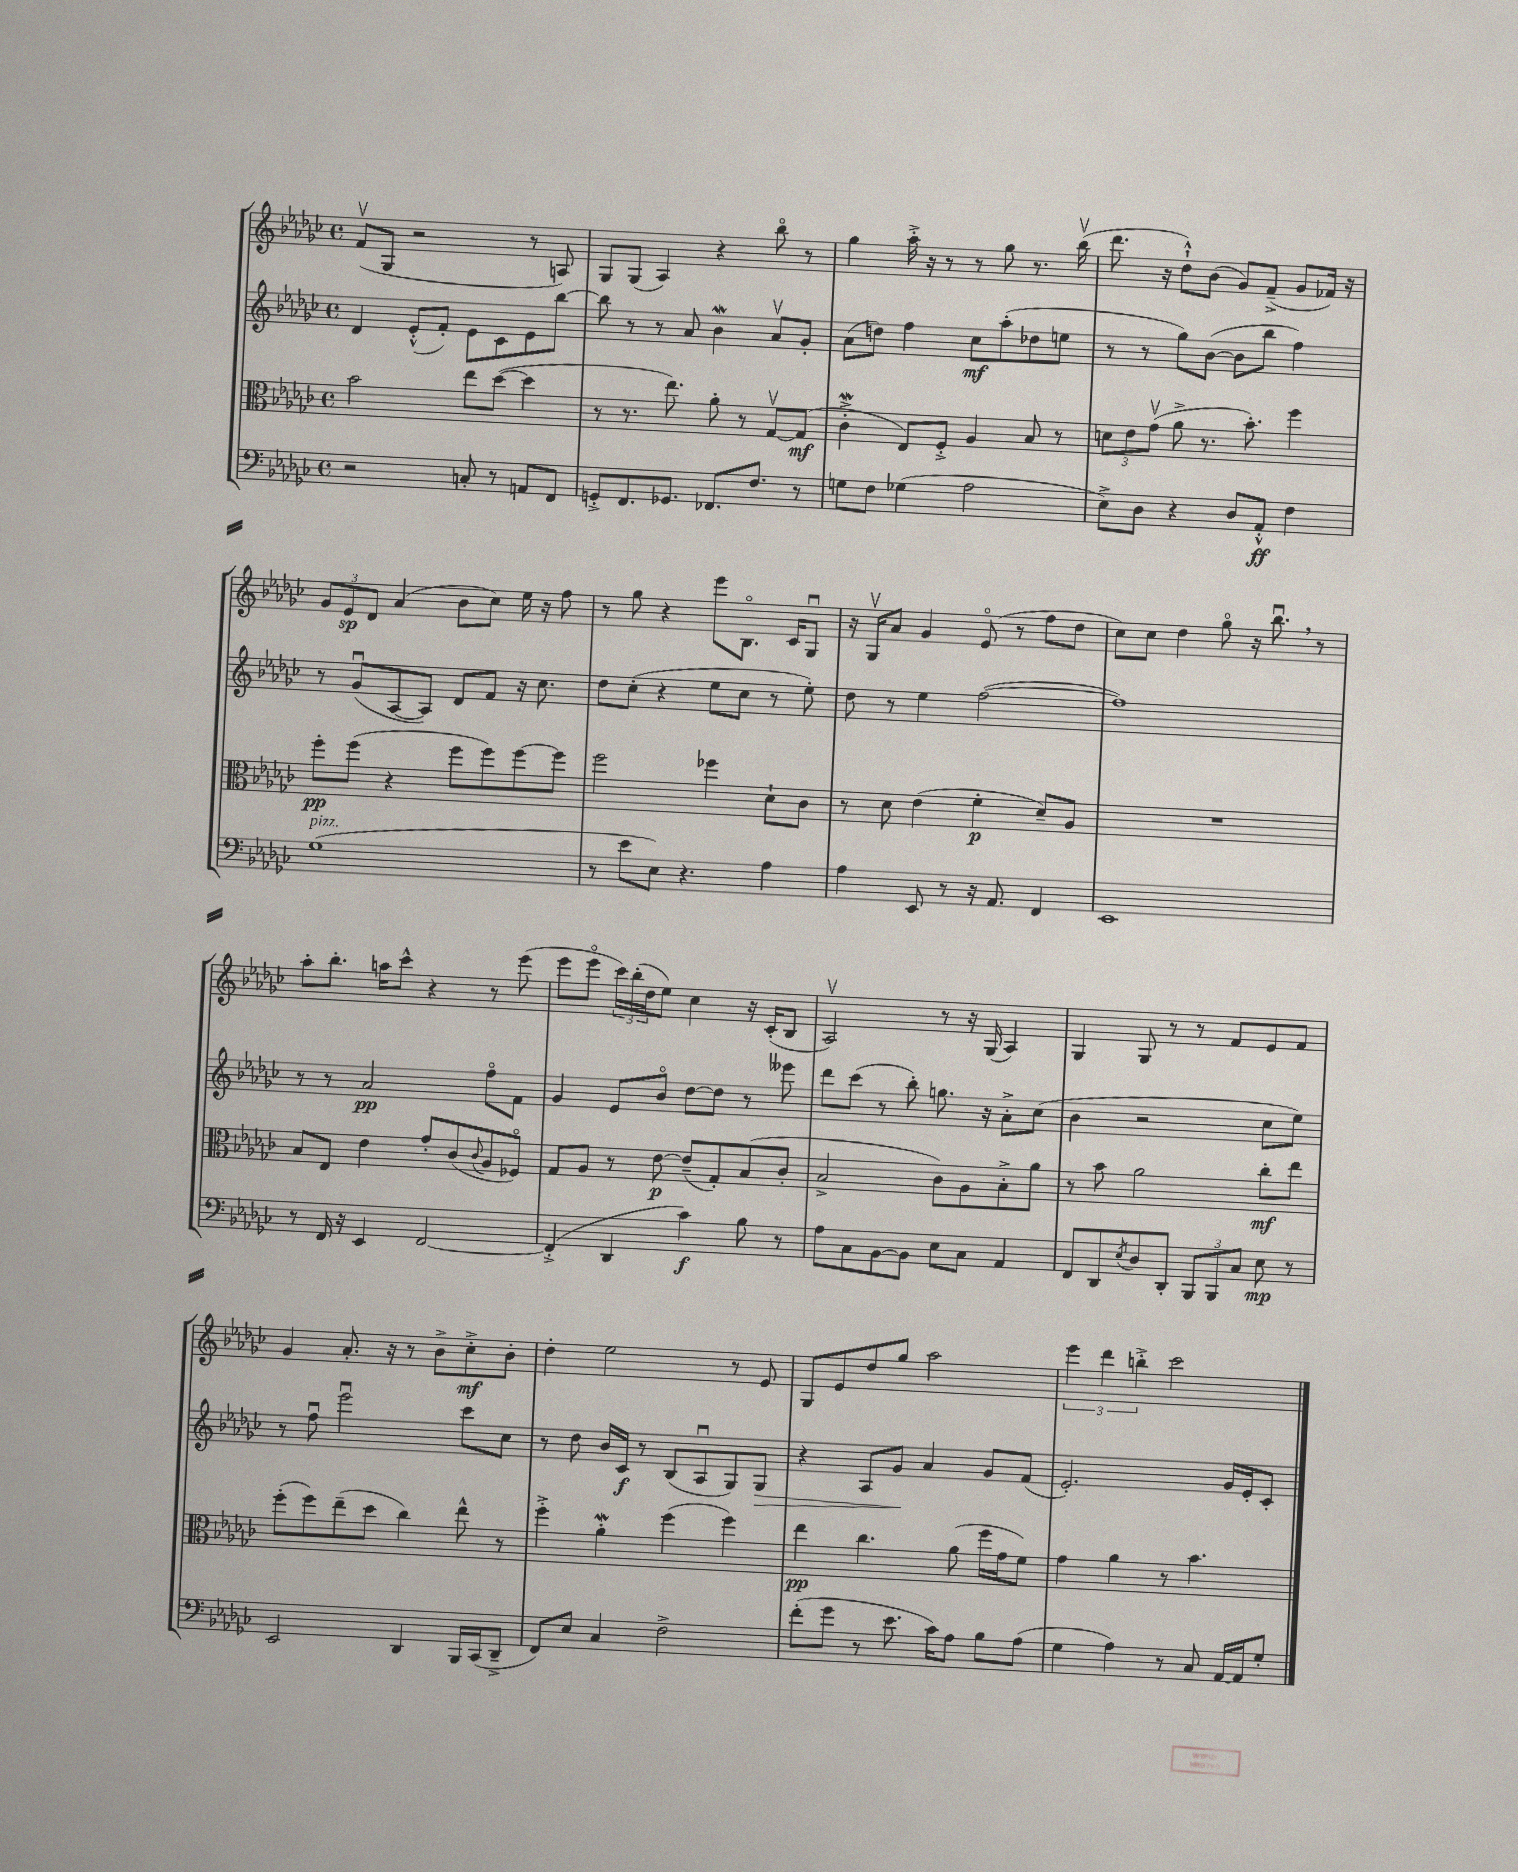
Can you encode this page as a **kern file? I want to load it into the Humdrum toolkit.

**kern	**kern	**kern	**kern
*staff4	*staff3	*staff2	*staff1
*clefF4	*clefC3	*clefG2	*clefG2
*k[b-e-a-d-g-c-]	*k[b-e-a-d-g-c-]	*k[b-e-a-d-g-c-]	*k[b-e-a-d-g-c-]
*M4/4	*M4/4	*M4/4	*M4/4
*met(c)	*met(c)	*met(c)	*met(c)
2r	2b-	4d-	(8fv
.	.	.	8G-
.	.	(8e-'^^	2r
.	.	8f')	.
8C'	8ee-	8e-	.
8r	([8dd-	8c-	.
8AA	4dd-]	8e-	8r
8FF	.	[8bb-	8A)
=	=	=	=
8GG'^	8r	8bb-]	8G-
8.FF	8.r	8r	(8G-
.	.	8r	4A-)
8.GG-	8.ee-)	.	.
.	.	8a-	.
8.FF-	8a-'	4b-	4r
.	8r	.	.
8.F	.	.	.
.	[8G-v	8a-v	8bb-o
8r	(8G-]	8g-'	8r
=	=	=	=
8G	4c-'^	(8a-	4gg-
8F	.	8dd)	.
(4G-	8E-)	4ff	16aa-'^
.	.	.	16r
.	8F'^	.	8r
2A-	4A-	8cc-	8r
.	.	(8aa-'	8gg-
.	8B-	8dd-	8.r
.	8r	8ee	.
.	.	.	(16bb-v
=	=	=	=
8E-^)	12d	8r	8.ddd-
.	12e-	.	.
8D-	.	8r	.
.	(12g-v	.	.
.	.	.	16r
4r	8a-^	8gg-)	8dd-`^^)
.	8.r	([8b-	(8b-
8D-	.	8b-]	8g-)
.	8.b-')	.	.
8AA-'^^	.	8bb-	(8f~^
4F	4ff	4ff)	8g-
.	.	.	16f-)
.	.	.	16r
=	=	=	=
(1G-	8ff'	8r	12g-
.	.	.	12e-
.	(8ff	(8g-u	.
.	.	.	12d-
.	4r	[8A-	(4a-
.	.	8A-])	.
.	8ff	8d-	8b-
.	8ff)	8f	8cc-)
.	[8ff	16r	16ee-
.	.	8.cc-	16r
.	8ff]	.	8ff
=	=	=	=
8r	2ff	8dd-	8r
8e-	.	(8cc-'	8gg-
8E-)	.	4r	4r
4.r	.	.	.
.	4ff-	8ee-	8eee-
.	.	8cc-	8.B-o
4A-	8d-`	8r	.
.	.	.	16c-
.	8c-	8ee-')	8G-u
=	=	=	=
4A-	8r	8dd-	16r
.	.	.	16G-v
.	8d-	8r	8a-
8EE-	(4e-	4ee-	4g-
8r	.	.	.
16r	4f'	([2ff	(8e-o
8.AA-	.	.	.
.	.	.	8r
4FF	8d-~)	.	8ff
.	8A-	.	8dd-
=	=	=	=
1EE-	1r	1ff])	8cc-)
.	.	.	8cc-
.	.	.	4dd-
.	.	.	8gg-o
.	.	.	16r
.	.	.	8.bb-u
.	.	.	8r
=	=	=	=
8r	8B-	8r	8aa-'
16FF	8E-	8r	8.bb-'
16r	.	.	.
4EE-	4e-	2a-	.
.	.	.	16aa
.	.	.	8ccc-^^
[2FF	8g-'	.	4r
.	(8c-	.	.
.	8qqc-	.	.
.	8A-	8ffo	8r
.	8F-o)	8f	(8eee-
=	=	=	=
(4FF'^]	8G-	4g-	8eee-
.	8A-	.	8eee-o
4DD-	8r	8e-	24ccc-)
.	.	.	(24bb-'
.	.	.	24dd-
.	[8e-	8b-o	8ee-)
4c-)	(8e-~]	[8dd-	4cc-
.	8G-')	8dd-]	.
8B-	(8B-	8r	16r
.	.	.	(16c-'
8r	8c-'	8eee--	8B-
=	=	=	=
8A-	2B-^	8ddd-	2A-v)
8C-	.	(8ccc-	.
[8BB-	.	8r	.
8BB-]	.	8bb-')	.
8E-	8c-)	8.gg	8r
8C-	8A-	.	16r
.	.	16r	(16G-
4AA-	8B-'^	8a-'^	4A-)
.	8a-	(8cc-	.
=	=	=	=
8FF	8r	4b-	4G-
8DD-	8b-	.	.
8qE-	.	.	.
8D-	2a-	2r	8G-
8DD-'	.	.	8r
12BBB-	.	.	8r
12BBB-	.	.	.
.	.	.	8f
12C-	.	.	.
8E-	8cc-'	8cc-	8e-
8r	8ee-	8ee-)	8f
=	=	=	=
2EE-	(8ff'	8r	4g-
.	8ff)	8ffu	.
.	(8ee-~	2eee-u	8.a-'
.	8dd-	.	.
.	.	.	16r
4DD-	4cc-)	.	8r
.	.	.	8b-^
16BBB-	8ee-^^	8ccc-	8cc-'^
(16CC-	.	.	.
8DD-~^	8r	8cc-	8b-'
=	=	=	=
8FF)	4ff'^	8r	4dd-'
8E-	.	8dd-	.
4C-	4a-'	16b-	2ee-
.	.	16c-	.
.	.	8r	.
2F^	(4ff	(8B-	.
.	.	8A-u	.
.	4ff)	8G-)	8r
.	.	8G-	8e-
=	=	=	=
(8f'	4ee-	4r	8G-
8g-	.	.	8e-
8r	4.cc-	8A-	8dd-
8.e-	.	8g-	8gg-
.	.	4a-	2aa-
16c-)	.	.	.
8A-	(8a-	.	.
8B-	16ff	8g-	.
.	16g-	.	.
(8A-	8f)	(8f	.
=	=	=	=
4G-	4g-	2.e-')	6eee-
.	.	.	6ddd-
4A-)	4a-	.	.
.	.	.	6bb'^
8r	8r	.	2ccc-
8C-	4.b-	.	.
[16AA-	.	16g-	.
16AA-]	.	16e-'	.
8G-'	.	8c-'	.
==	==	==	==
*-	*-	*-	*-
